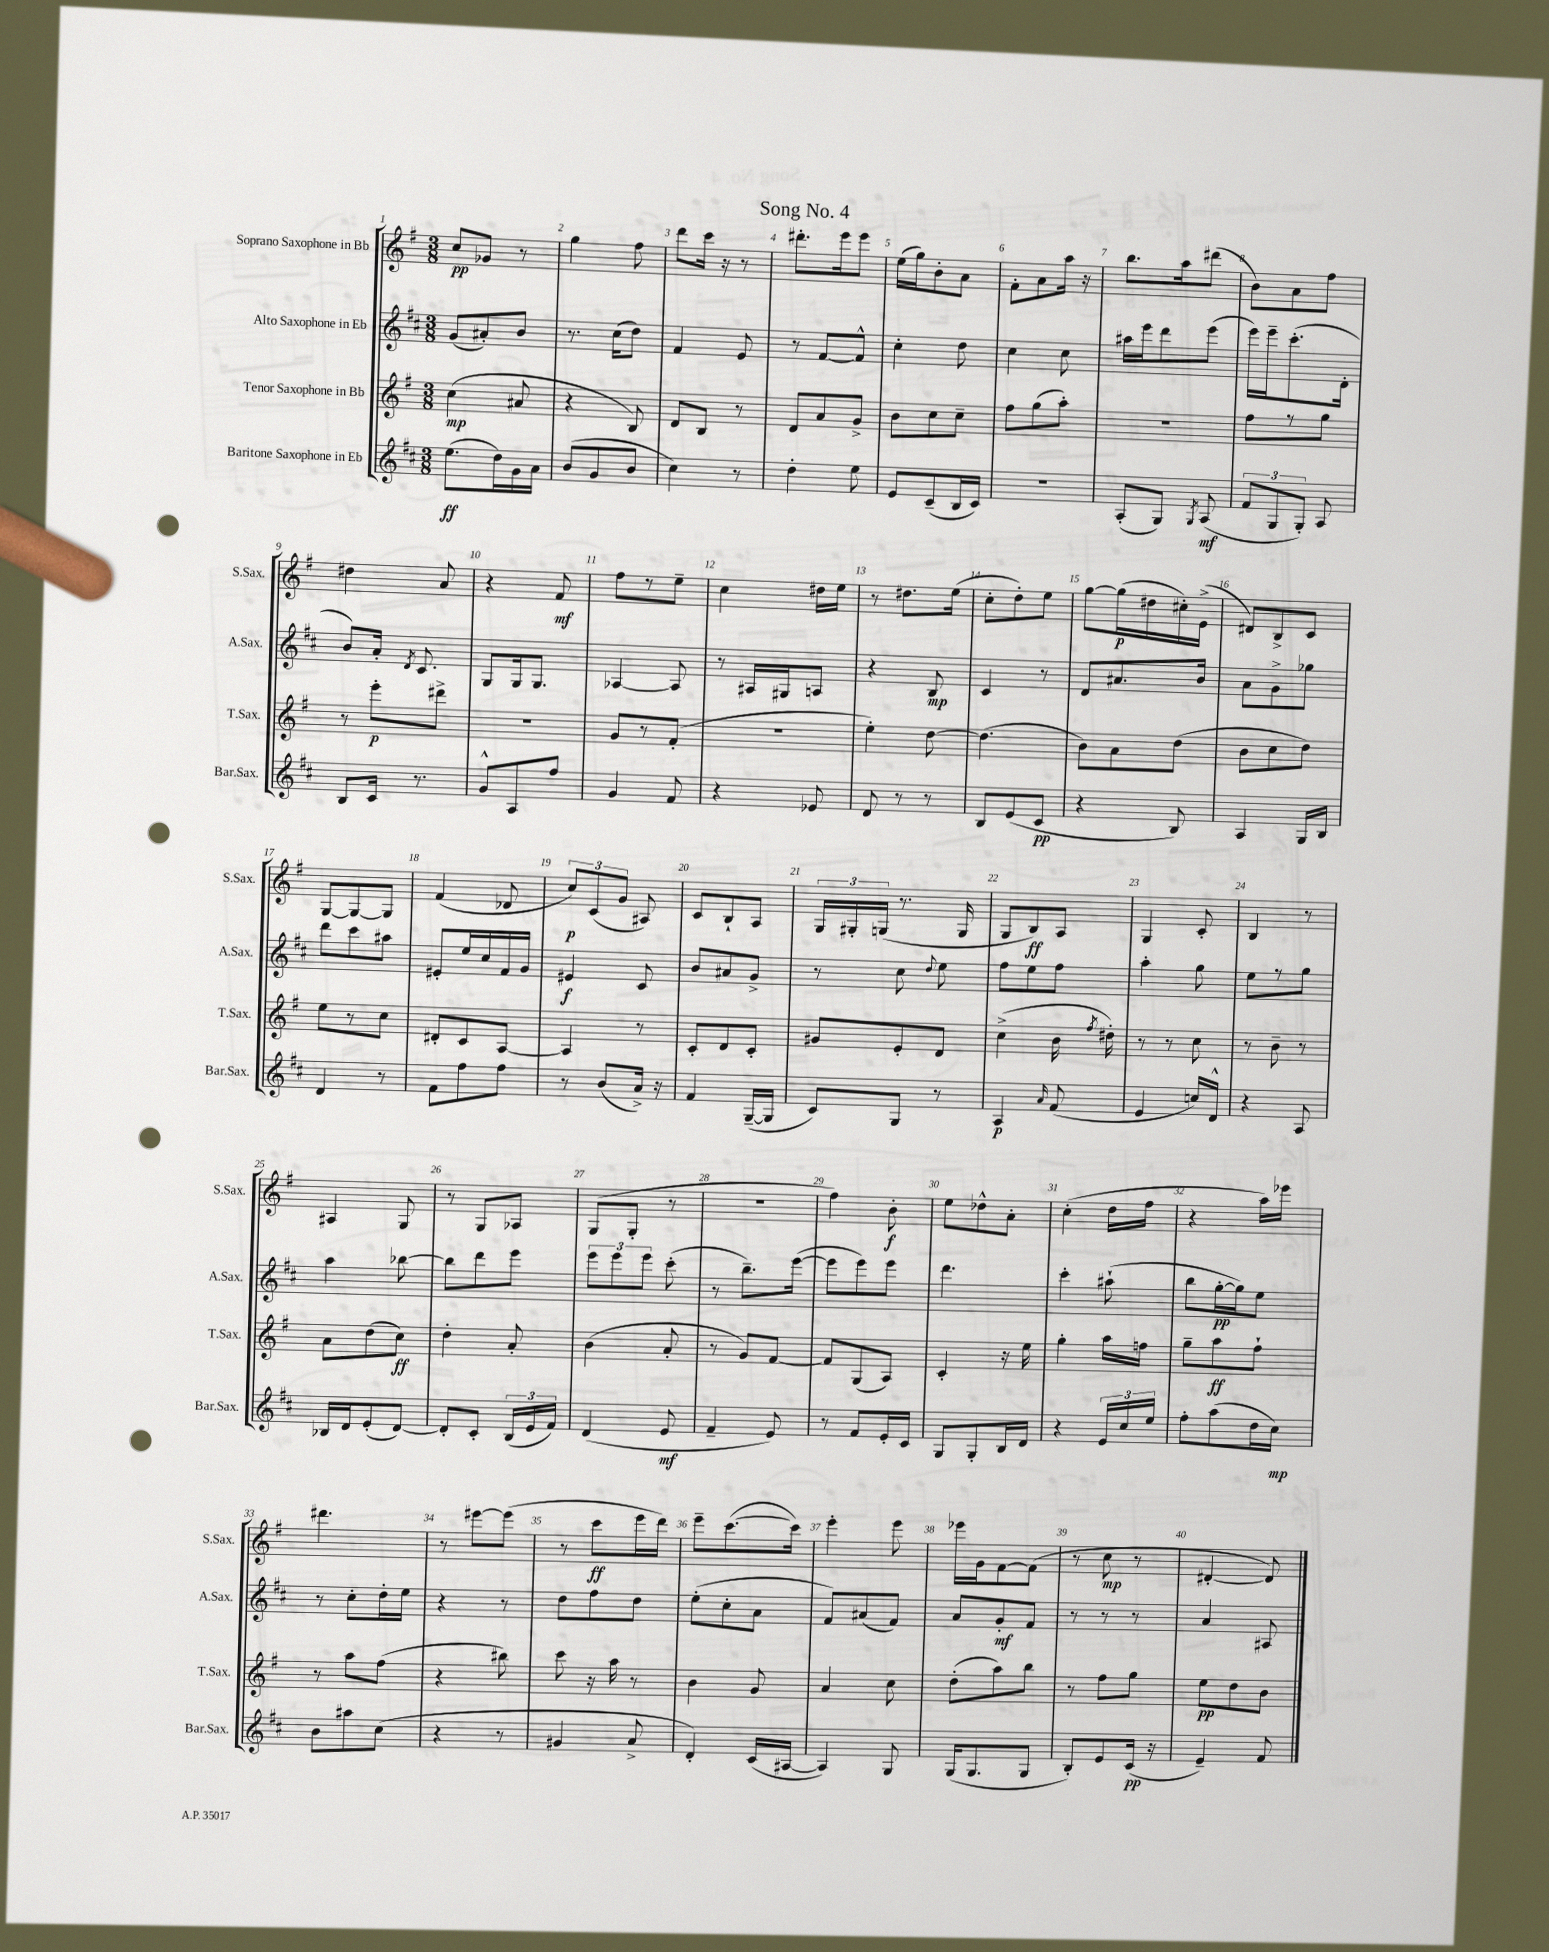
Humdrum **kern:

**kern	**kern	**kern	**kern
*staff4	*staff3	*staff2	*staff1
*clefG2	*clefG2	*clefG2	*clefG2
*k[f#c#]	*k[f#]	*k[f#c#]	*k[f#]
*M3/8	*M3/8	*M3/8	*M3/8
(8.ee	(4cc	(8g	8cc
.	.	8a#')	8g-
16dd)	.	.	.
16g	8a#	8b	8r
16a	.	.	.
=	=	=	=
(8b	4r	8.r	4gg
8g	.	.	.
.	.	(16cc#	.
8b	8B)	8dd)	8ff#
=	=	=	=
4cc#)	8d	4f#	8ddd
.	8B	.	16ccc
.	.	.	16r
8r	8r	8e	8r
=	=	=	=
4dd'	8d	8r	8.ddd#'
.	8a	[8f#	.
.	.	.	16eee
8ee	8g^	8f#^^]	8eee
=	=	=	=
8e	8b	4cc#'	(16ee
.	.	.	16gg)
(8c#~	8cc	.	8b'
16B	8cc~	8dd	8a
16c#)	.	.	.
=	=	=	=
4.r	8ff#	4cc#	8f#'
.	(8gg	.	8a
.	8aa')	8cc#	16aa
.	.	.	16r
=	=	=	=
(8A'	4.r	16aa#	8.bb
.	.	16eee	.
8G)	.	8ddd	.
.	.	.	16aa
8qG	.	.	.
(8A	.	(8eee	(8ddd#
=	=	=	=
12f#	8ff#	16eee)	8b)
.	.	16eee~	.
12G	.	.	.
.	8r	(8.ccc#'	8a
12G')	.	.	.
8A	8gg	.	8ff#
.	.	16d'	.
=	=	=	=
8B	8r	8b)	4dd#
16c#	8eee'	16a'	.
.	.	8qd	.
8.r	.	8.c#	.
.	8ddd#^	.	8a
=	=	=	=
8g^^	4.r	8G	4r
8A	.	16G	.
.	.	8.G	.
8ff#	.	.	8f#
=	=	=	=
4g	8g	[4A-	8ff#
.	8r	.	8r
8f#	(8f#'	8A-]	8ee~
=	=	=	=
4r	4.r	8r	4cc
.	.	16A#	.
.	.	16G#	.
8e-	.	8A	16dd#
.	.	.	16ee
=	=	=	=
8d	4ee')	4r	8r
8r	.	.	8.dd#
8r	[8dd	8B	.
.	.	.	(16ee
=	=	=	=
8B	(4.dd]	4c#	8cc'
(8e	.	.	8dd')
8c#	.	8r	8ee
=	=	=	=
4r	8b)	8d	[8gg
.	8a	8.a#	(16gg]
.	.	.	16dd#
8B)	(8dd	.	16cc#')
.	.	16b	(16e^
=	=	=	=
4A	8b	8a	8d#)
.	8cc	8g^	8B^
16G	8dd)	8gg-	8c
16B	.	.	.
=	=	=	=
4d	8ee	8ddd	[8G
.	8r	8ccc#	8G_
8r	8cc	8aa#	8G]
=	=	=	=
8f#	8d#'	8e#'	(4f#
8ff#	8c	16ee	.
.	.	16cc#	.
8ff#	[8A	16f#	8d-
.	.	16g	.
=	=	=	=
8r	4A]	4e#	12cc)
.	.	.	(12c
(8b	.	.	.
.	.	.	12g
16a^)	8r	8c#	8A#)
16r	.	.	.
=	=	=	=
4f#	8c'	8b	8c
.	8d	8a#	8B`
([16G~	8c'	8g^	8A
16G]	.	.	.
=	=	=	=
8c#)	8g#	8r	24G
.	.	.	24G#'
.	.	.	(24G
8G	8e'	8cc#	8.r
.	.	8qqdd	.
8r	8d	8ee	.
.	.	.	16G
=	=	=	=
4A	(4cc^	8ff#	8G
.	.	8ee	8B)
16qqa	.	.	.
(8f#	16b	8ff#	8A
.	8qff#	.	.
.	16dd#')	.	.
=	=	=	=
4e	8r	4aa'	4G
.	8r	.	.
16cc)	8cc	8gg	8c'
16d^^	.	.	.
=	=	=	=
4r	8r	8ee	4B
.	8b~	8r	.
8A	8r	8gg	8r
=	=	=	=
16B-	8a	4aa	4A#
16d	.	.	.
(8e'	(8dd	.	.
[8d)	8cc)	[8bb-	8G
=	=	=	=
8d']	4dd'	8bb-]	8r
8c#'	.	8ddd	8G
(24B	8a'	8eee	8A-
24e	.	.	.
24f#)	.	.	.
=	=	=	=
(4d	(4b	12eee	(8G
.	.	12eee	.
.	.	.	8G'
.	.	12eee	.
8e	8a'	(8ccc#'	8r
=	=	=	=
4f#~	8r	8r	4.r
.	8g)	8.bb~)	.
8e)	[8f#	.	.
.	.	([16eee	.
=	=	=	=
8r	8f#]	8eee]	4ff#)
8f#	(8G	8eee)	.
16e'	8A)	8eee	8b'
16c#	.	.	.
=	=	=	=
8G	4c'	4.ddd	8ee
8G'	.	.	8dd-^^
16B	16r	.	8a'
16d	16ee	.	.
=	=	=	=
4r	4gg'	4ccc#'	(4cc'
24e	16aa	(8aa#`	16dd
24cc#	.	.	.
.	16ff	.	16ff#
24ee	.	.	.
=	=	=	=
8ff#'	8gg~	8bb	4r
(8aa	8aa	[16gg'	.
.	.	16gg])	.
16dd	8ff#`	8ee	16aa)
16cc#)	.	.	16eee-
=	=	=	=
8b	8r	8r	4.ddd#
8aa#	8aa	8cc#'	.
(8cc#	(8ff#	16dd'	.
.	.	16ee	.
=	=	=	=
4r	4r	4r	8r
.	.	.	[8eee#
8r	8bb#)	8r	(8eee#]
=	=	=	=
4g#	8ccc	8dd	8r
.	16r	8ff#	8ccc
.	16aa	.	.
8a^	8r	8dd	16eee
.	.	.	16ddd)
=	=	=	=
4d')	4b	(8ee'	8eee~
.	.	8cc#'	([8.ccc
(16c#	8g	8a	.
[16A#	.	.	16ccc])
=	=	=	=
4A#])	4a	8f#)	4eee'
.	.	(8a#	.
8G	8cc	8f#)	8eee
=	=	=	=
(16G	(8dd'	8a	16eee-
8.G	.	.	16g
.	8aa)	8g'	[8f#
8G	8bb	8f#	(8f#]
=	=	=	=
8B')	8r	8r	8r
8e	8ff#	8r	8cc
(16c#	8gg	8r	8r
16r	.	.	.
=	=	=	=
4e~)	8ee	4a	[4d#'
.	8dd	.	.
8f#	8b	8A#	8d#])
==	==	==	==
*-	*-	*-	*-
